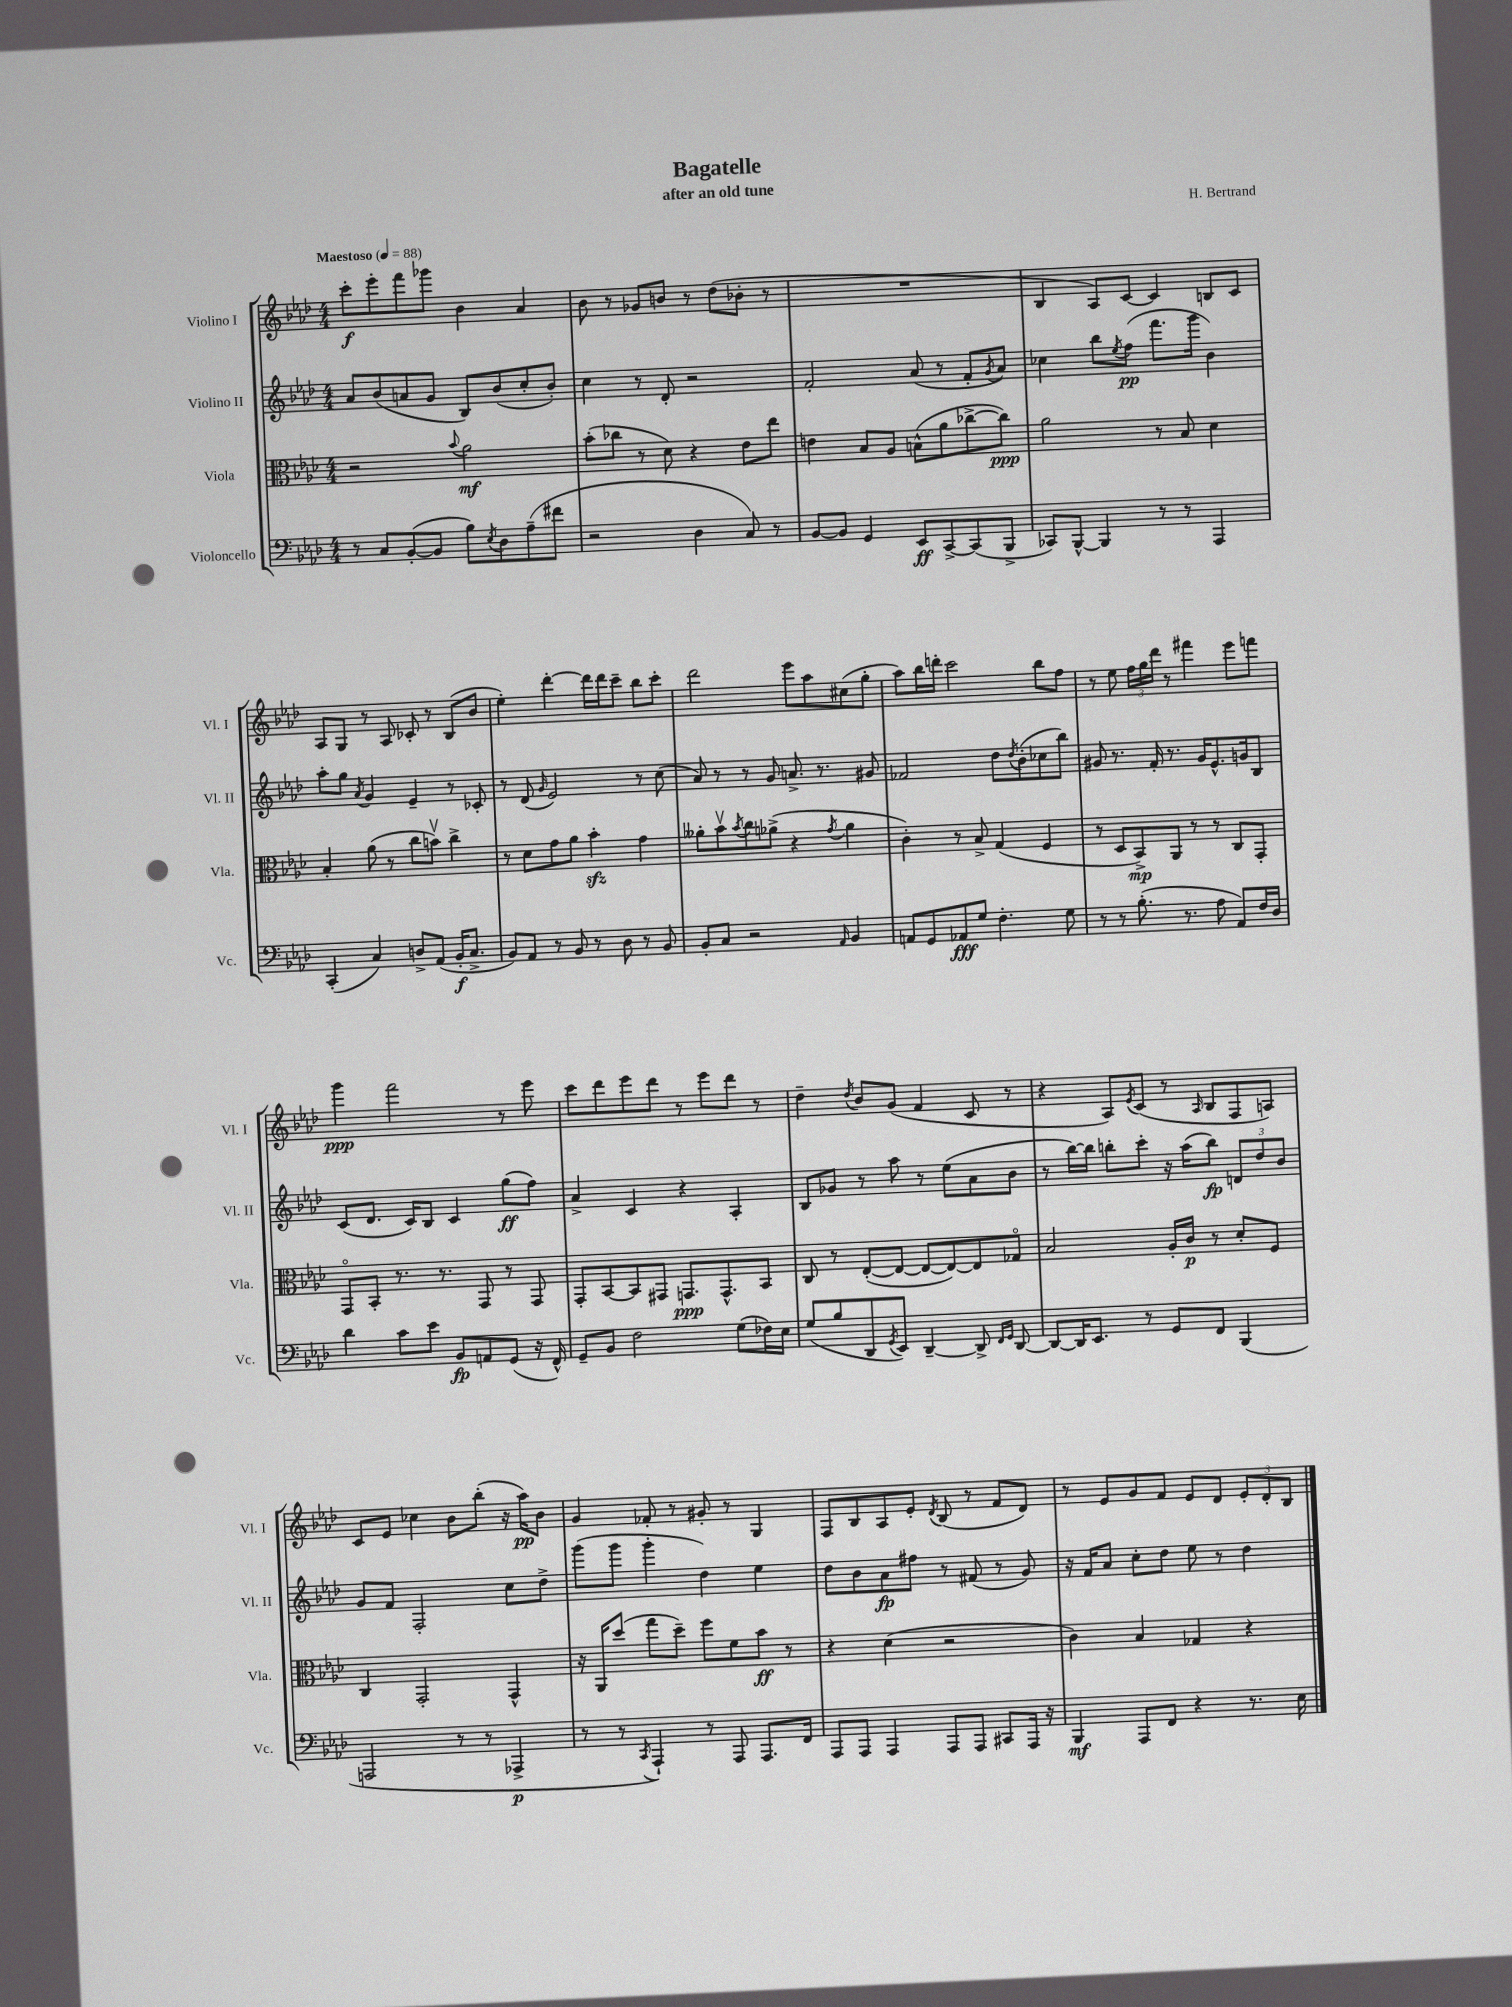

**kern	**kern	**kern	**kern
*staff4	*staff3	*staff2	*staff1
*clefF4	*clefC3	*clefG2	*clefG2
*k[b-e-a-d-]	*k[b-e-a-d-]	*k[b-e-a-d-]	*k[b-e-a-d-]
*M4/4	*M4/4	*M4/4	*M4/4
*MM88	*MM88	*MM88	*MM88
8r	2r	8a-	8ccc'
8C	.	(8b-	8eee-'
([8BB-'	.	8a	8fff
8BB-]	.	8g	8ggg-
.	8qqb-	.	.
8B-)	2a-	8B-)	4b-
8qE-	.	.	.
8D-	.	(8b-	.
(8A-~	.	8cc'	4a-
8f#	.	8b-')	.
=	=	=	=
2r	(8b-'	4cc	8b-
.	8cc-	.	8r
.	8r	8r	8g-
.	8d-)	8d-'	8b
4D-	4r	2r	8r
.	.	.	(8dd-
8C)	8e-	.	8b-'
8r	8ee-	.	8r
=	=	=	=
[8BB-	4e	2f'	1r
8BB-]	.	.	.
4GG	8B-	.	.
.	8A-	.	.
8EE-	(8B^^	(8a-	.
[8CC^	8a-	8r	.
(8CC]	[8cc-^	8f'	.
.	.	8qg	.
8BBB-^	8cc-])	8a-)	.
=	=	=	=
8CC-)	2a-	4cc-	4B-
[8BBB-^^	.	.	.
4BBB-]	.	8bb-	8A-)
.	.	8qee-	.
.	.	(8ff	[8c
8r	8r	8.fff	4c]
8r	8B-	.	.
.	.	16ggg	.
4AAA-	4d-	4b-)	8B
.	.	.	8c
=	=	=	=
(4CC'	4B-'	8aa-'	8A-
.	.	8gg	8G
.	.	8qa-	.
4C)	(8a-	4g	8r
.	8r	.	8A-
8D^	8cc	4e-~	8c-'
(8AA-	8bv)	.	8r
16BB-'	4cc^	8r	(8B-
8.C^	.	.	.
.	.	8c-'	8b-
=	=	=	=
8BB-)	8r	8r	4ee-')
8AA-	8d-	(8d-	.
.	.	16qqg	.
8r	8g	2e-)	[4ddd-'
8BB-	8a-	.	.
8r	4b-'	.	16ddd-]
.	.	.	16ddd-
8D-	.	.	8ccc~
8r	4g	8r	8bb-
8BB-	.	(8cc	8ccc'
=	=	=	=
8BB-'	8a--'	8a-)	2ddd-
8C	8b-v	8r	.
.	8qb-	.	.
2r	8cc	8r	.
.	(8a-^	8g	.
.	4r	8.a^	8eee-
.	.	.	8aa-
.	.	8.r	.
16qqAA-	8qg	.	.
4BB-	4a-	.	(8cc#
.	.	8g#	8gg'
=	=	=	=
8AA	4c')	2f-	8aa-)
8GG	.	.	16bb-
.	.	.	16ddd'
8AA-	8r	.	2ccc
8G	8B-^	.	.
4.F'	(4G	8dd-	.
.	.	8qdd-	.
.	.	(8b-'	.
.	4F	8cc-	8bb-
8G	.	8bb-)	8ff
=	=	=	=
8r	8r	8g#	8r
8r	8D-	8.r	8ee-
(8.B-'	8BB-^)	.	24ff
.	.	.	24gg
.	.	16f'	.
.	.	.	24ddd-
.	8AA-	8.r	8r
8.r	.	.	.
.	8r	.	4fff#
.	.	16g#	.
8A-	8r	8.e-^^	.
8AA-)	8C	.	8eee-
.	.	16g	.
16F	8GG'	8B-	8fff
16D-	.	.	.
=	=	=	=
4d-	8GGo	(8c	4ggg
.	8BB-'	8.d-	.
8c	8.r	.	2fff
.	.	16c)	.
8e-	.	8B-	.
.	8.r	.	.
8BB-	.	4c	.
8AA	8GG	.	.
(8GG	8r	(8gg	8r
16r	8GG	8ff)	8eee-
16FF^^)	.	.	.
=	=	=	=
8GG~	8GG'	4a-^	8ccc
8BB-	[8BB-	.	8ddd-
2F	8BB-]	4c	8eee-
.	8GG#	.	8ddd-
.	8.GG	4r	8r
.	.	.	8eee-
.	8.GG^^	.	.
(8G	.	4A-'	8ddd-
16F-)	8BB-	.	8r
16E-	.	.	.
=	=	=	=
(8G	8C	8B-	4dd-~
8B-	8r	8g-	.
.	.	.	8qdd-
8DD-	([8E-'	8r	8b-
8qGG	.	.	.
8EE-)	8E-_	8aa-	(8g
[4DD-~	8E-_	8r	4f
.	8E-_)	(8ee-	.
8DD-^]	8E-]	8a-	8c
16qqFF	.	.	.
16qqGG	.	.	.
[8DD-	8G-o	8b-	8r
=	=	=	=
8DD-_	2B-	8r	4r
16DD-]	.	[16bb-)	.
8.EE-	.	16bb-]	.
.	.	8bb'	8A-)
.	.	.	8qe-
8r	.	8ccc'	(8c
8GG	16A-'	16r	8r
.	16c	(16aa-	.
.	.	.	16qqA-
8FF	8r	8bb)	8B-
(4BBB-	8d-'	12d	8F
.	.	12dd-	.
.	8F	.	8A)
.	.	12b-	.
=	=	=	=
2AAA	4C	8g	8c
.	.	8f	8e-
.	2GG'	2F'	4cc-
8r	.	.	8b-
8r	.	.	(8bb-'
4AAA-^	4GG^^	8cc	16r
.	.	.	16aa-)
.	.	8dd-^	8b-
=	=	=	=
8r	16r	(8ggg	4g
.	16AA-	.	.
8r	(8dd-	8ggg	.
8qCC	.	.	.
4AAA-`)	8gg	4ggg'	8f-'
.	8dd-~)	.	8r
8r	8ff	4dd-)	8g#'
8AAA-	8f	.	8r
8.AAA-	8b-	4ee-	4G
.	8r	.	.
16FF	.	.	.
=	=	=	=
8AAA-	4r	8dd-	8F
8AAA-	.	8b-	8B-
4AAA-	(4d-	8a-	8A-
.	.	8ff#	8e-'
.	.	.	8qd-
8AAA-	2r	8r	(8B-
8AAA-	.	(8f#	8r
8CC#	.	8r	8f
16AAA-	.	8g)	8d-)
16r	.	.	.
=	=	=	=
4BBB-	4c)	16r	8r
.	.	16f	.
.	.	8a-	8e-
8AAA-	4B-	8cc'	8g
8FF	.	8dd-	8f
4r	4G-	8ee-	8e-
.	.	8r	8d-
8.r	4r	4dd-	12e-'
.	.	.	12d-'
.	.	.	12B-
16E-	.	.	.
==	==	==	==
*-	*-	*-	*-
